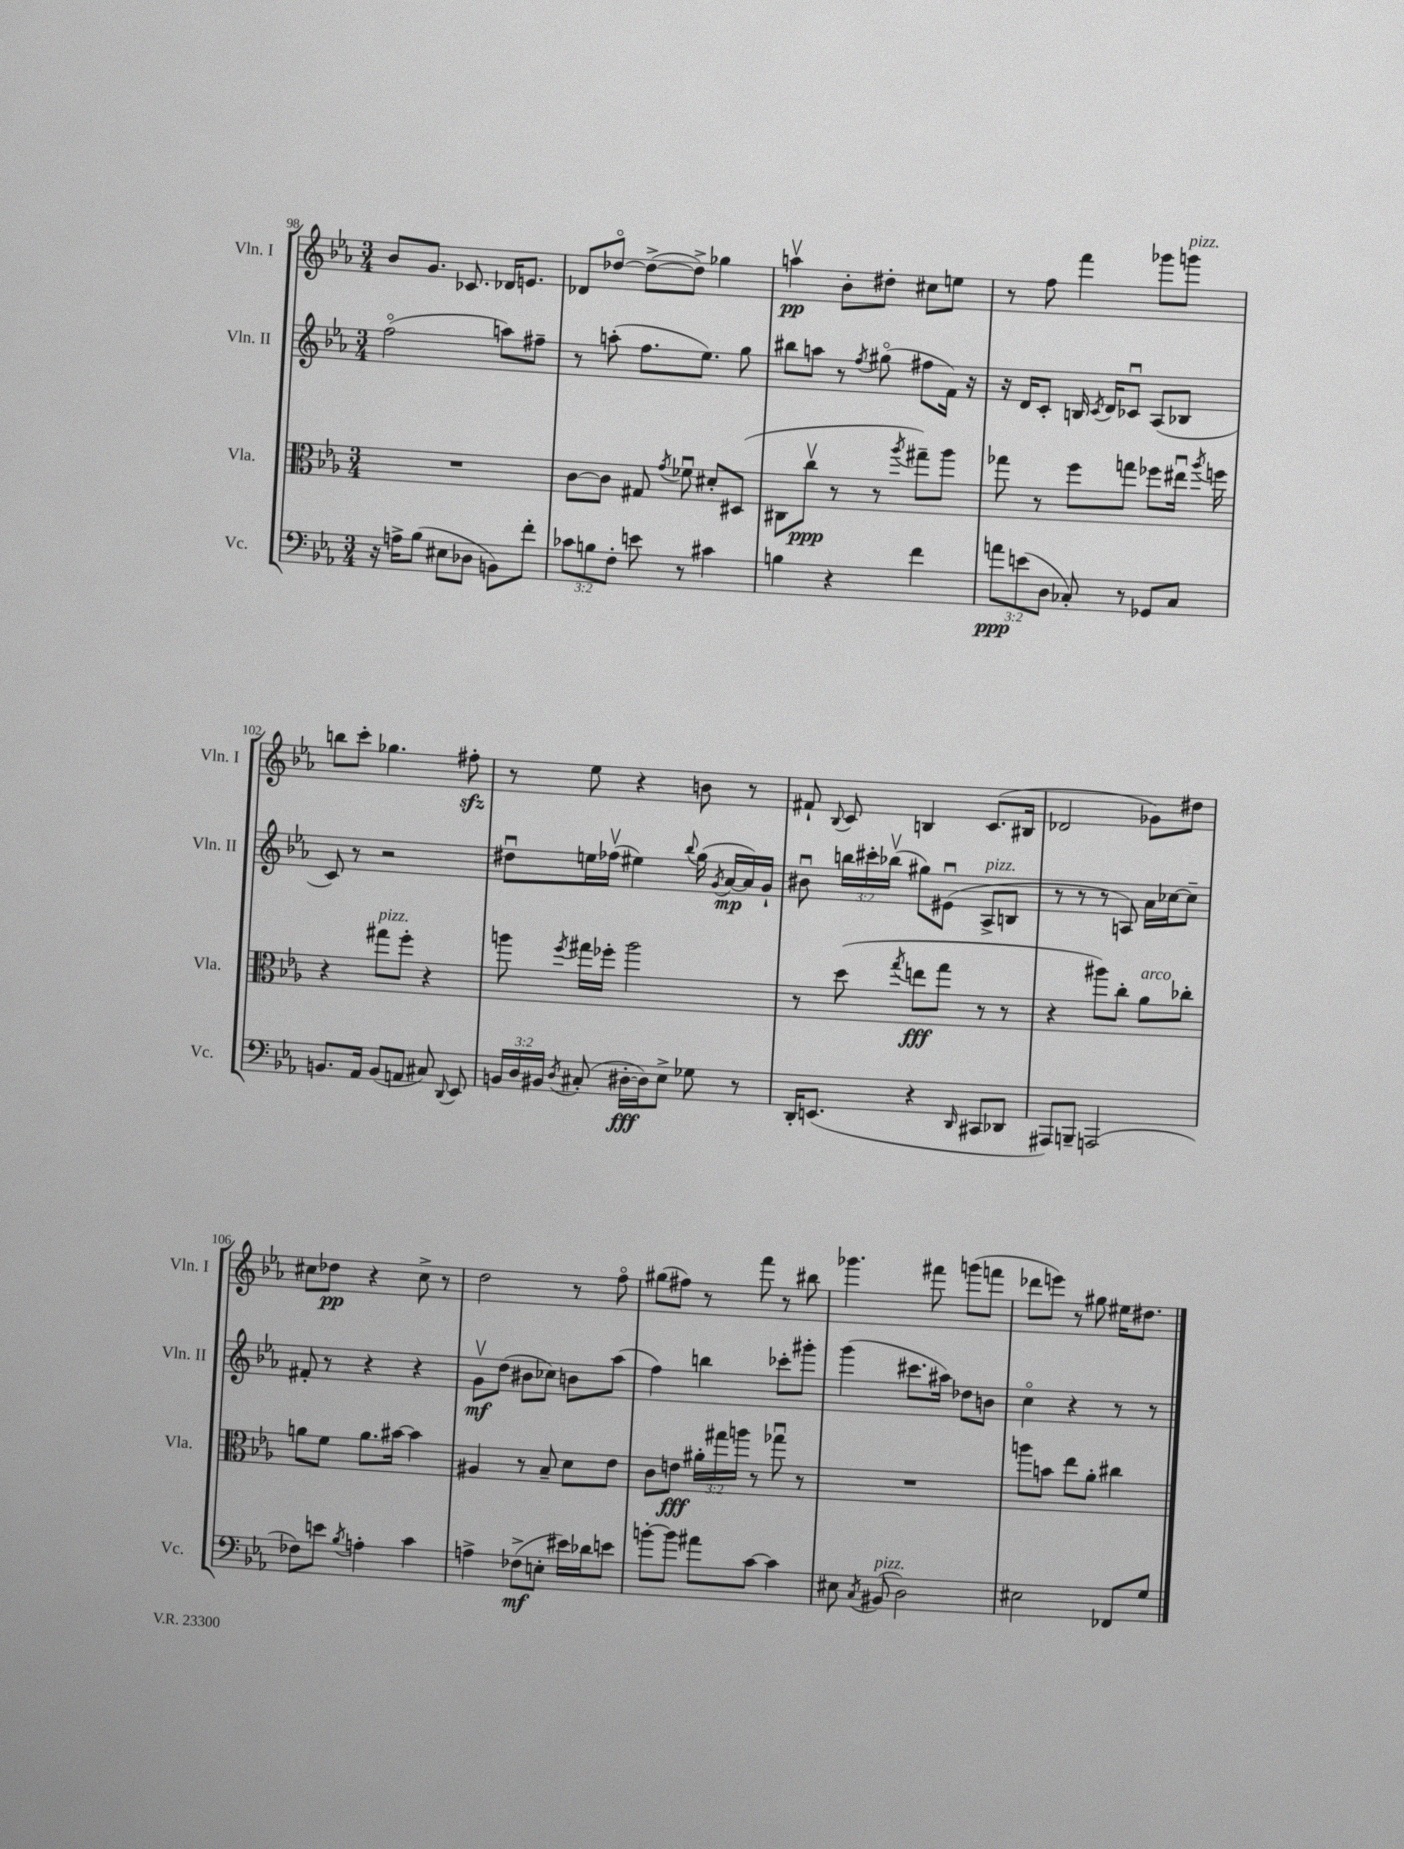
<<
\new StaffGroup <<
\new Staff = "s0" \with { instrumentName = "Vln. I" shortInstrumentName = "Vln. I" } {
    \clef treble \key ees \major \numericTimeSignature \time 3/4
    \autoBeamOff bes'8[ g'8.] ces'8. des'16[ e'8.] |
    des'8[ des''8]~\flageolet des''8[~->( des''8]->) ges''4 |
    a''4\upbow\pp bes'8[-. dis''8]-. cis''8[ e''8] |
    r8 f''8 f'''4 ges'''8[ g'''8]^\markup { \italic "pizz." } |
    b''8[ c'''8]-. ges''4. fis''8-.\sfz |
    r8 ees''8 r4 b'8 r8 |
    fis'8-! \appoggiatura { bes8 } c'8 b4 c'8.[( bis16] |
    des'2 ges'8[) dis''8] |
    cis''8[ des''8]\pp r4 cis''8-> r8 |
    d''2 r8 f''8\flageolet |
    gis''8[( fis''8]) r8 f'''8 r8 bis''8 |
    ges'''4. fis'''8 g'''8[( f'''8] |
    des'''8[ e'''8]) r8 gis''8 eis''16[ dis''8.] \bar "|." |
}
\new Staff = "s1" \with { instrumentName = "Vln. II" shortInstrumentName = "Vln. II" } {
    \clef treble \key ees \major \numericTimeSignature \time 3/4 \override Staff.TupletNumber.text = #tuplet-number::calc-fraction-text
    \autoBeamOff f''2\flageolet( a''8[) fis''8]-- |
    r8 a''8-.( f''8.[ ees''8.]) g''8 |
    bis''8[ a''8] r8 \acciaccatura { f''8 } gis''8\flageolet( fis''8[ f'16]) r16 |
    r16 d'16[ c'8]-. b16 \acciaccatura { c'8 } d'16[ ces'8]\downbow aes8[( bes8] |
    c'8) r8 r2 |
    dis''8[\downbow e''16 fes''16]\upbow( eis''4) \appoggiatura { bes''8 } g''16( \acciaccatura { g'8 } aes'16[~\mp aes'16) g'16]-! |
    bis'8\downbow \tuplet 3/2 { b''16[ cis'''16-. bes''16]\upbow( } gis''8[) eis'8]\downbow( aes8[->^\markup { \italic "pizz." } b8] |
    r8 r8 r8 a8) aes'16[ ces''16~ ces''8]-- |
    fis'8-. r8 r4 r4 |
    g'8[\upbow\mf d''8]( bis'8[ ces''8]) b'8[ aes''8]( |
    f''4) b''4 ces'''8[-. gis'''8]-. |
    g'''4( cis'''8.[ ais''16]) des''8[ b'8] |
    c''4\flageolet r4 r8 r8 \bar "|." |
}
\new Staff = "s2" \with { instrumentName = "Vla." shortInstrumentName = "Vla." } {
    \clef alto \key ees \major \numericTimeSignature \time 3/4 \override Staff.TupletNumber.text = #tuplet-number::calc-fraction-text
    \autoBeamOff R2. |
    c'8[~ c'8] gis8 \acciaccatura { g'8 } fes'8\downbow dis'8[-. dis8]( |
    cis8[ c''8]\upbow\ppp r8 r8 \acciaccatura { aes''8 } gis''8[--) aes''8] |
    ges''8 r8 f''8[ g''8] fes''8[ eis''16]\downbow \acciaccatura { aes''8 } f''16 |
    r4 gis''8[^\markup { \italic "pizz." } f''8]-. r4 |
    a''8 \acciaccatura { f''8 } gis''16[ fes''16]-. a''2 |
    r8 d''8( \acciaccatura { g''8 } e''8[\fff g''8] r8 r8 |
    r4 ais''8[) c''8]-. aes'8[^\markup { \italic "arco" } ces''8]-. |
    a'8[ f'8] a'8.[ bis'16]~ bis'4 |
    ais4 r8 bes8-- d'8[ ees'8] |
    c'8[ e'8]\fff \tuplet 3/2 { ais'16[-. gis''16 a''16] } r8 ges''8\downbow r8 |
    R2. |
    a''8[ b'8] ees''8[ aes'8]-. cis''4 \bar "|." |
}
\new Staff = "s3" \with { instrumentName = "Vc." shortInstrumentName = "Vc." } {
    \clef bass \key ees \major \numericTimeSignature \time 3/4 \override Staff.TupletNumber.text = #tuplet-number::calc-fraction-text
    \autoBeamOff r16 a16[-> bes8]( eis8[ des8] b,8[) f'8]-. |
    \tuplet 3/2 { ces'8[ b8 f8]-. } e'8 r8 cis'4 |
    b4 r4 f'4 |
    \tuplet 3/2 { a'8[\ppp e'8( d8] } ces8-.) r8 ges,8[ ces8] |
    b,8.[ aes,16] b,8[( a,8] cis8) \appoggiatura { d,8 } ees,8 |
    \tuplet 3/2 { b,16[ d16 bis,16] } \acciaccatura { d8 } cis8-.( dis16[~-.\fff dis16) ees8]-> ges8 r8 |
    d,16[-. e,8.]( r4 \grace { d,16 } cis,8[ des,8] |
    ais,,8[) b,,8]-- a,,2( |
    fes8[) e'8] \acciaccatura { bes8 } a4-. c'4 |
    a4-> fes8[->\mf( e8]-. eis'16[) des'16 e'8] |
    b'8[~-. b'8] ais'8[ c'8]~ c'4 |
    eis8 \acciaccatura { c8 } bis,8^\markup { \italic "pizz." }( d2) |
    eis2 fes,8[ g8] \bar "|." |
}
>>
>>
\layout { \context { \Score currentBarNumber = #98 } }
